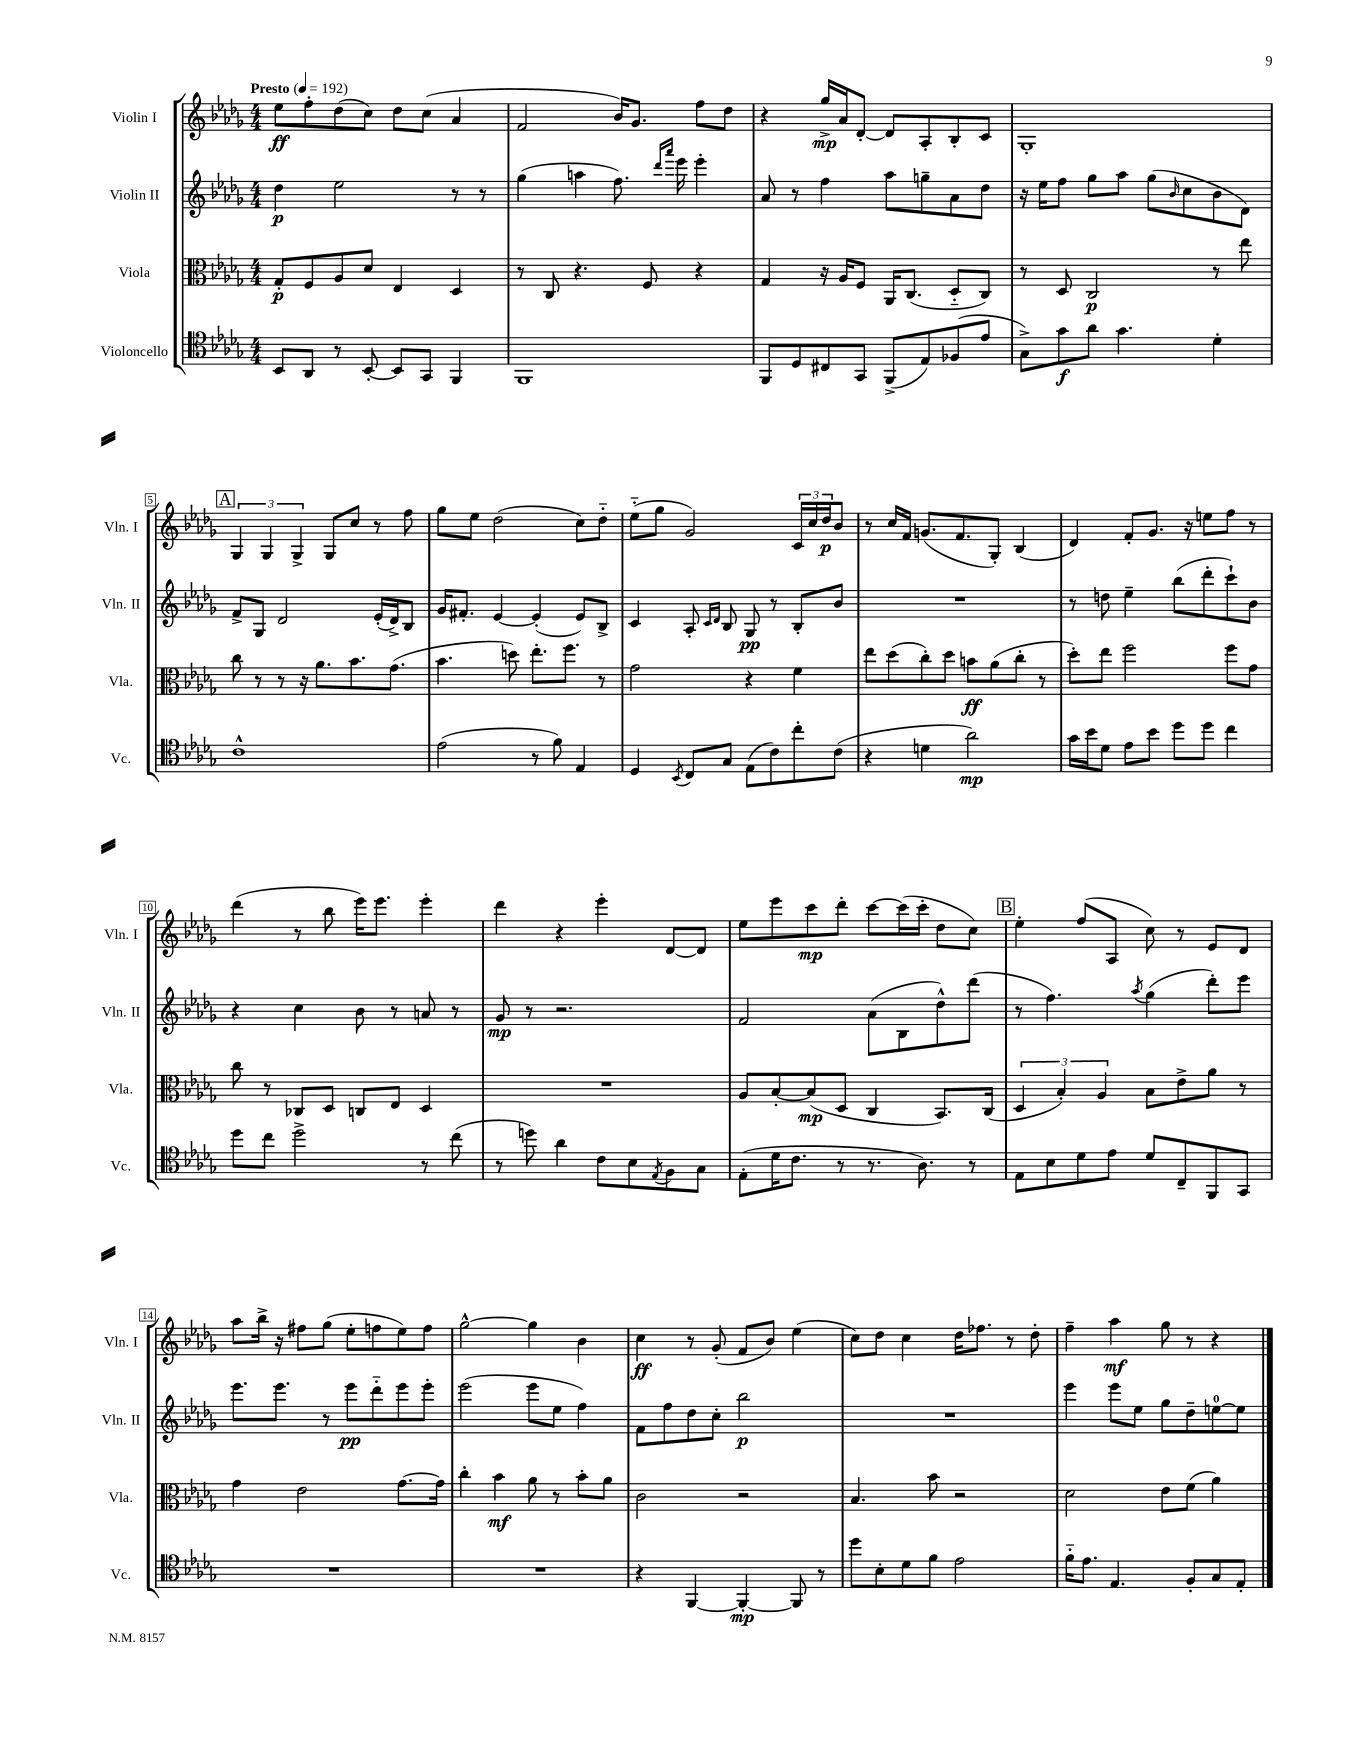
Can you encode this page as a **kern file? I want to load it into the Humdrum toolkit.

**kern	**kern	**kern	**kern
*staff4	*staff3	*staff2	*staff1
*clefC4	*clefC3	*clefG2	*clefG2
*k[b-e-a-d-g-]	*k[b-e-a-d-g-]	*k[b-e-a-d-g-]	*k[b-e-a-d-g-]
*M4/4	*M4/4	*M4/4	*M4/4
*MM192	*MM192	*MM192	*MM192
8BB-	8G-'	4dd-	8ee-
8AA-	8F	.	8ff'
8r	8A-	2ee-	(8dd-
[8BB-'	8d-	.	8cc)
8BB-]	4E-	.	8dd-
8GG-	.	.	(8cc
4FF	4D-	8r	4a-
.	.	8r	.
=	=	=	=
1FF	8r	(4gg-	2f
.	8C	.	.
.	4.r	4aa	.
.	.	8.ff)	16b-)
.	.	.	8.g-
.	8F	.	.
.	.	16qqddd-	.
.	.	16qqaaa-	.
.	.	16eee-	.
.	4r	4eee-'	8ff
.	.	.	8dd-
=	=	=	=
8FF	4G-	8a-	4r
8D-	.	8r	.
8C#	16r	4ff	16gg-^
.	16A-	.	16a-
8GG-	8F	.	[8d-'
(8FF^	16AA-	8aa-	8d-]
.	(8.C	.	.
8E-)	.	8gg~	8A-'
(8F-	8D-'~	8a-	8B-'
8e-	8C)	8dd-	8c
=	=	=	=
8G-^)	8r	16r	1G-'
.	.	16ee-	.
8g-	8D-	8ff	.
8a-	2C	8gg-	.
4.g-	.	8aa-	.
.	.	(8gg-	.
.	.	16qqb-	.
.	.	8cc	.
4d-'	8r	8b-	.
.	8ee-	8d-)	.
=	=	=	=
1c^^	8cc	8f^	6G-
.	8r	8G-	.
.	.	.	6G-
.	8r	2d-	.
.	.	.	6G-^
.	16r	.	.
.	8.a-	.	.
.	.	.	8G-
.	8.b-	.	8cc
.	.	(16e-'	8r
.	(8.g-	16d-^)	.
.	.	8B-	8ff
=	=	=	=
(2e-	4.b-	16g-	8gg-
.	.	8.f#'	.
.	.	.	8ee-
.	.	[4e-	(2dd-
.	8dd)	.	.
8r	8.ee-'	(4e-']	.
8f)	.	.	.
.	8.ff	.	.
4E-	.	8e-)	8cc)
.	8r	8B-^	8dd-'~
=	=	=	=
4D-	2g-	4c	(8ee-'~
.	.	.	8gg-
8qBB-	.	.	.
8C	.	8A-'	2g-)
.	.	16qqc	.
.	.	16qqd-	.
8G-	.	8B-	.
(8E-	4r	8G-	.
8c)	.	8r	.
8cc'	4f	8B-'	24c
.	.	.	24cc
.	.	.	24dd-
(8c	.	8b-	8b-
=	=	=	=
4r	8ee-	1r	8r
.	(8dd-	.	16cc
.	.	.	16f
4d	8cc')	.	(8.g
.	8dd-	.	.
.	.	.	8.f
2a-)	8b	.	.
.	(8a-	.	8G-')
.	8cc'	.	(4B-
.	8r	.	.
=	=	=	=
16g-	8dd-')	8r	4d-)
16b-	.	.	.
8d-	8ee-	8dd	.
8e-	2ff	4ee-~	8f'
8b-	.	.	8.g-
8dd-	.	(8bb-	.
.	.	.	16r
8dd-	.	8ddd-'	8ee
4cc	8ff	8ccc`)	8ff
.	8g-	8b-	8r
=	=	=	=
8dd-	8cc	4r	(4ddd-
8cc	8r	.	.
2dd-^	8C-	4cc	8r
.	8D-	.	8bb-
.	8C	8b-	16eee-)
.	.	.	8.eee-
.	8E-	8r	.
8r	4D-	8a	4eee-'
(8cc	.	8r	.
=	=	=	=
8r	1r	8g-	4ddd-
8dd)	.	8r	.
4a-	.	2.r	4r
8c	.	.	4eee-'
8B-	.	.	.
8qE-	.	.	.
8F	.	.	[8d-
8G-	.	.	8d-]
=	=	=	=
(8E-'	8A-	2f	8ee-
16d-	[8B-'	.	8eee-
8.c	.	.	.
.	(8B-]	.	8ccc
8r	8D-	.	8ddd-'
8.r	4C	(8a-	[8ccc
.	.	8B-	(16ccc]
8.A-)	.	.	16ccc'
.	8.BB-)	8dd-^^)	8dd-
8r	.	(8ddd-	8cc)
.	(16C	.	.
=	=	=	=
8E-	6D-	8r	4ee-'
8B-	.	4.ff)	.
.	6B-')	.	.
8d-	.	.	(8ff
.	6A-	.	.
8e-	.	.	8A-
.	.	8qaa-	.
8d-	8B-	(4gg-	8cc)
8C~	8e-^	.	8r
8FF	8a-	8ddd-')	8e-
8GG-	8r	8eee-	8d-
=	=	=	=
1r	4g-	8.eee-	8aa-
.	.	.	16bb-^
.	.	8.eee-	16r
.	2e-	.	8ff#
.	.	8r	(8gg-
.	.	8eee-	8ee-'
.	.	8ddd-'~	8ff
.	[8.g-	8eee-	8ee-)
.	.	8eee-'	8ff
.	16g-]	.	.
=	=	=	=
1r	4cc'	(2eee-	[2gg-^^
.	4b-	.	.
.	8a-	8eee-	4gg-]
.	8r	8ee-	.
.	8b-'	4ff)	4b-
.	8a-	.	.
=	=	=	=
4r	2c	8f	4cc
.	.	8ff	.
[4FF	.	8dd-	8r
.	.	8cc'	(8g-'
4FF'_	2r	2bb-	8f
.	.	.	8b-)
8FF]	.	.	(4ee-
8r	.	.	.
=	=	=	=
8dd-	4.B-	1r	8cc)
8B-'	.	.	8dd-
8d-	.	.	4cc
8f	8b-	.	.
2e-	2r	.	16dd-
.	.	.	8.ff-
.	.	.	8r
.	.	.	8dd-'
=	=	=	=
16f'~	2d-	4eee-	4ff~
8.e-	.	.	.
4.E-	.	8eee-	4aa-
.	.	8ee-	.
.	8e-	8gg-	8gg-
8F'	(8f	8dd-~	8r
8G-	4a-)	[8ee	4r
8E-'	.	8ee]	.
==	==	==	==
*-	*-	*-	*-
